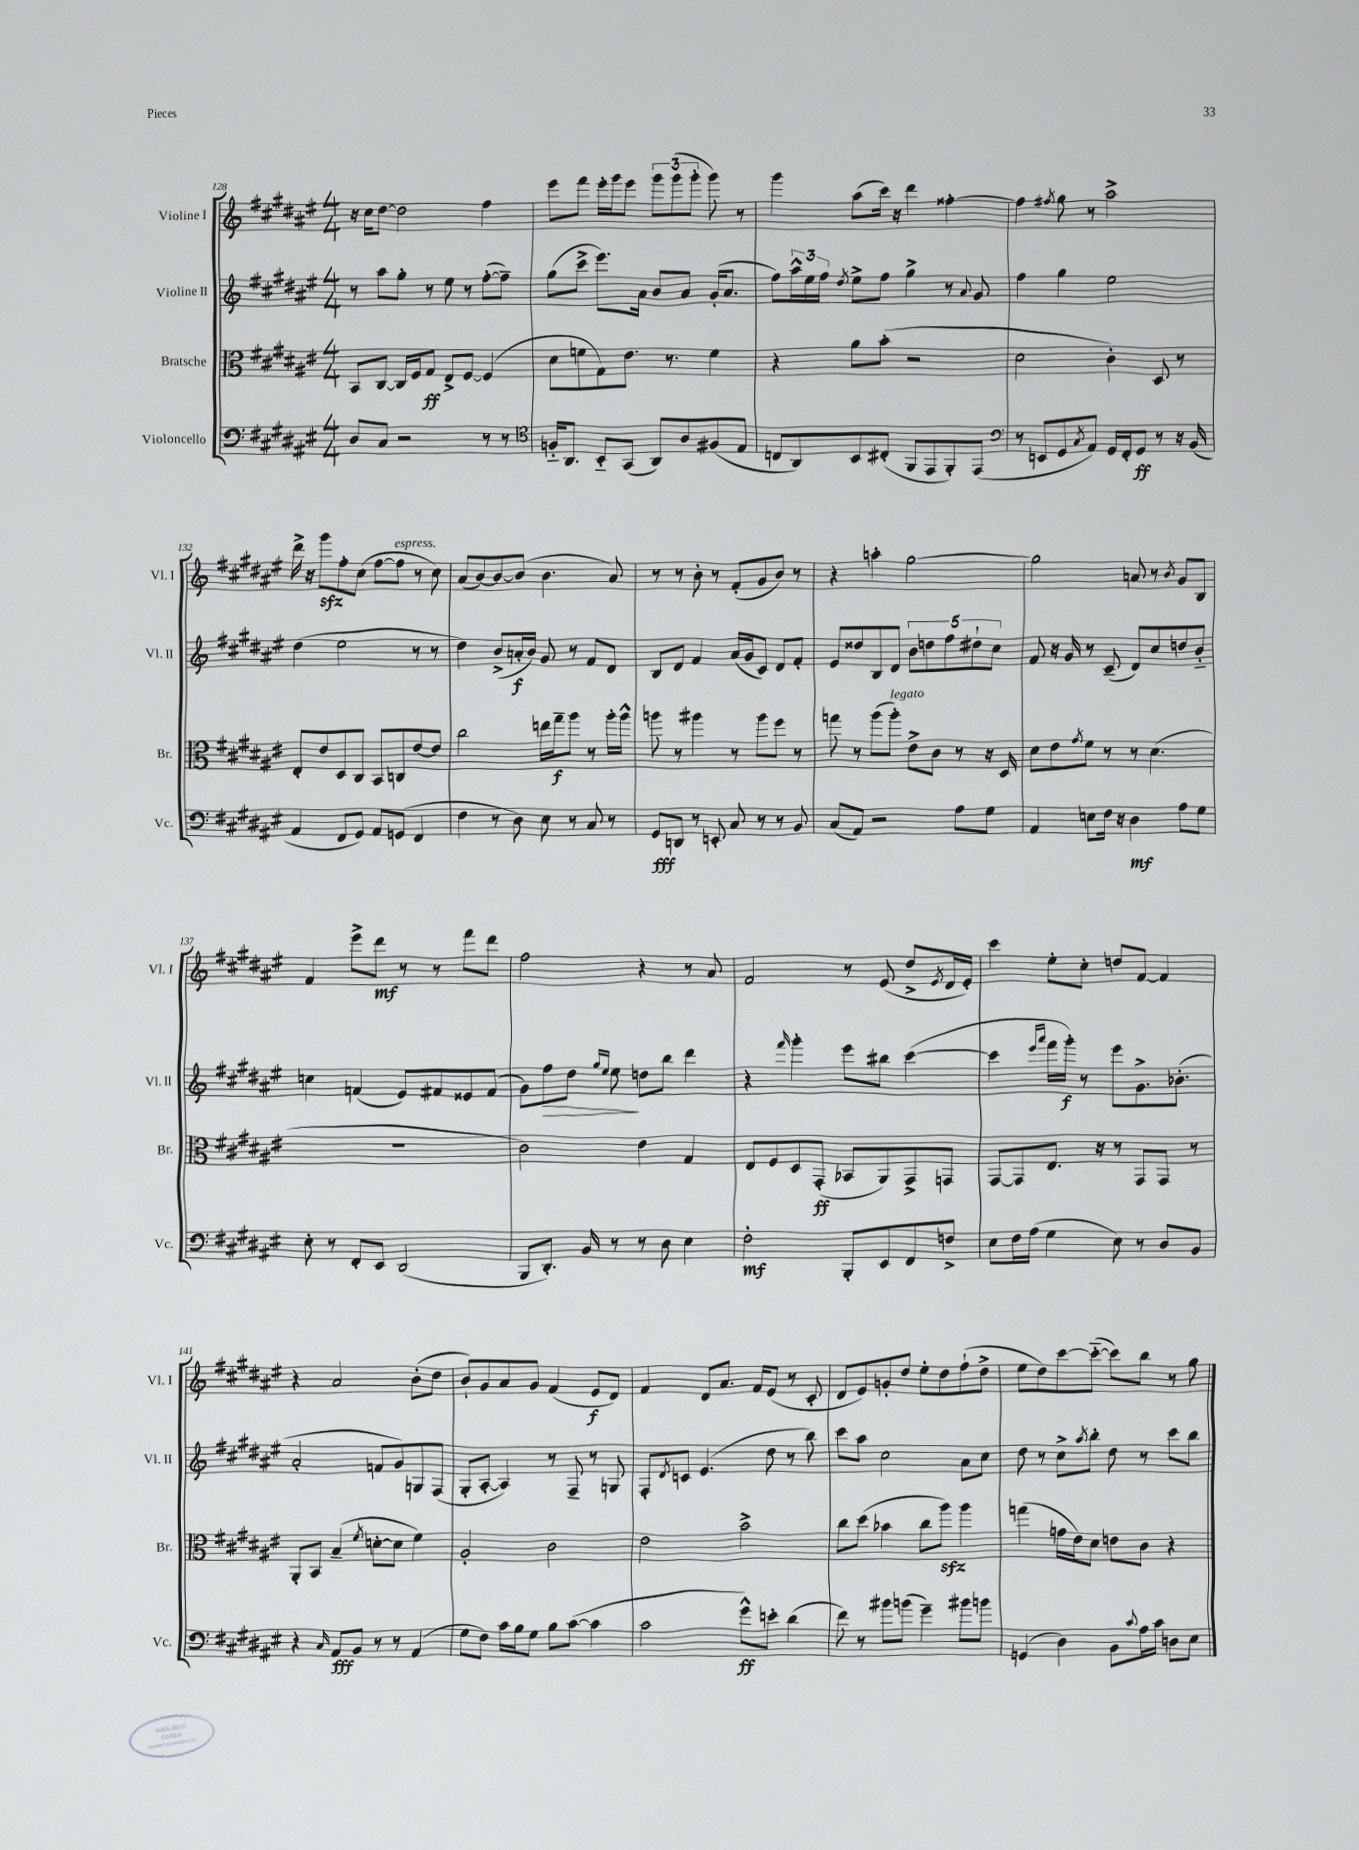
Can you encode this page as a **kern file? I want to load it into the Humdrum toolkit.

**kern	**dynam	**kern	**dynam	**kern	**dynam	**kern	**dynam
*part4	*part4	*part3	*part3	*part2	*part2	*part1	*part1
*staff4	*staff4	*staff3	*staff3	*staff2	*staff2	*staff1	*staff1
*I"Violoncello	*	*I"Bratsche	*	*I"Violine II	*	*I"Violine I	*
*I'Vc.	*	*I'Br.	*	*I'Vl. II	*	*I'Vl. I	*
*clefF4	*	*clefC3	*	*clefG2	*	*clefG2	*
*k[f#c#g#d#a#e#]	*	*k[f#c#g#d#a#e#]	*	*k[f#c#g#d#a#e#]	*	*k[f#c#g#d#a#e#]	*
*M4/4	*	*M4/4	*	*M4/4	*	*M4/4	*
=128	=128	=128	=128	=128	=128	=128	=128
8D#/L	.	8BB/L	.	8r	.	16r	.
.	.	.	.	.	.	16cc#\KL	.
8C#/J	.	[8C#/J	.	8aa#\L	.	[8dd#\J	.
2r	.	16C#/LL]	.	8gg#'\J	.	2dd#\]	.
.	.	16F#/J	.	.	.	.	.
.	.	8G#/J	ff	8r	.	.	.
.	.	8E#^/L	.	8ee#\	.	.	.
.	.	[8F#/J	.	8r	.	.	.
8r	.	(4F#/]	.	([8ff#'\L	.	4ff#\	.
8r	.	.	.	8ff#~\J])	.	.	.
=129	=129	=129	=129	=129	=129	=129	=129
*clefC4	*	*	*	*	*	*	*
16Fn/KL	.	8d#\L	.	(8gg#\L	.	8eee#\L	.
8.AA#/J	.	.	.	.	.	.	.
.	.	8fn\	.	8ccc#^\J	.	8fff#\J	.
8BB/L	.	8G#\)	.	8.eee#\L)	.	16eee#'\LL	.
.	.	.	.	.	.	16ggg#\J	.
(8GG#/J	.	8.e#\J	.	.	.	8eee#\J	.
.	.	.	.	16a#\Jk	.	.	.
8AA#/L)	.	.	.	8b/L	.	12ggg#\L	.
.	.	8.r	.	.	.	.	.
.	.	.	.	.	.	(12ggg#\	.
8A#/	.	.	.	8a#/J	.	.	.
.	.	.	.	.	.	12ggg#'\J	.
(8F#X/	.	4f\	.	(16g#'/KL	.	8ggg#\)	.
.	.	.	.	8.a#/J	.	.	.
8E#/J	.	.	.	.	.	8r	.
=130	=130	=130	=130	=130	=130	=130	=130
8Cn/L	.	4r	.	8ff#\L)	.	4ggg#\	.
8AA#/)	.	.	.	24aa#^^\L	.	.	.
.	.	.	.	24ee#\	.	.	.
.	.	.	.	24ff#\JJ	.	.	.
.	.	.	.	8qdd#/	.	.	.
8BB/	.	8a#\L	.	8ee#^\L	.	(8aa#\L	.
(8C#X'/J	.	(8b'\J	.	8ff#\J	.	16ccc#\Jk)	.
.	.	.	.	.	.	16r	.
8FF#/L	.	2r	.	4gg#^\	.	4ddd#\	.
8EE#/	.	.	.	.	.	.	.
8FF#'/)	.	.	.	8r	.	[4ff##X'\	.
.	.	.	.	8qqa#/	.	.	.
(8EE#/J	.	.	.	8g#/	.	.	.
=131	=131	=131	=131	=131	=131	=131	=131
*clefF4	*	*	*	*	*	*	*
8r	.	2d#\	.	4ff#\	.	4ff##\]	.
8EEn/L	.	.	.	.	.	.	.
.	.	.	.	.	.	8qff#X/	.
8GG#/	.	.	.	4gg#\	.	8gg#\	.
8qC#/	.	.	.	.	.	.	.
8AA#/J)	.	.	.	.	.	8r	.
16GG#/LL	.	4c#'\)	.	2ee#\	.	2aa#^\	.
16FF#'/J	.	.	.	.	.	.	.
8GG#/J	ff	.	.	.	.	.	.
8r	.	8D#/	.	.	.	.	.
16r	.	8r	.	.	.	.	.
(16BB/	.	.	.	.	.	.	.
!!LO:LB:g=z
=132	=132	=132	=132	=132	=132	=132	=132
4AA#/	.	8E#'/L	.	(4dd#\	.	16ddd#^\	.
.	.	.	.	.	.	16r	.
.	.	8e#/	.	.	.	8ggg#zz\L	.
8FF#/L	.	8D#/	.	2ee#\	.	8ff#'\	.
8GG#/J)	.	8C#/J	.	.	.	(8cc#\J	.
8AA#/L	.	8BB/L	.	.	.	[8ff#\L	.
!	!	!	!	!	!	!LO:TX:a:i:t=espress.	!
(8GGn/J	.	8Cn/	.	.	.	8ff#\J]	.
4FF#/	.	[8e#/	.	8r	.	8r	.
.	.	8e#/J]	.	8r	.	8cc#\)	.
=133	=133	=133	=133	=133	=133	=133	=133
4F#\	.	2cc#\	.	4dd#\)	.	(8a#/L	.
.	.	.	.	.	.	[8b/)	.
8r	.	.	.	(8b^/L	.	8b/_	.
8D#\)	.	.	.	16an'/L	f	(8b/J]	.
.	.	.	.	16b/JJ)	.	.	.
8E#\	.	16een\LL	.	8g#/	.	4.b\	.
.	.	16gg#~\J	f	.	.	.	.
8r	.	8aa#\J	.	8r	.	.	.
8C#/	.	8r	.	8f#/L	.	.	.
8r	.	16aa#'\LL	.	8d#/J	.	8a#/)	.
.	.	16aa#^^\JJ	.	.	.	.	.
=134	=134	=134	=134	=134	=134	=134	=134
8GG#/L	fff	8aan\	.	8B/L	.	8r	.
8DDn/J	.	8r	.	8d#/J	.	8r	.
8r	.	4aa#X\	.	4f#/	.	8b'\	.
8EEn'/	.	.	.	.	.	8r	.
8C#/	.	8r	.	(16a#/LL	.	(8f#'/L	.
.	.	.	.	16g#/J	.	.	.
8r	.	8aa#\L	.	8c#/J)	.	8g#/	.
8r	.	8ff#\J	.	8d#/L	.	8b/J)	.
8BB/	.	8r	.	8f#'/J	.	8r	.
=135	=135	=135	=135	=135	=135	=135	=135
(8C#/L	.	8ggn\	.	8e#/L	.	4r	.
8AA#/J)	.	8r	.	8dd##X/	.	.	.
2r	.	(8aa#\L	.	8B/	.	4aan'\	.
!	!	!LO:TX:a:i:t=legato	!	!	!	!	!
.	.	8aa#'\J)	.	8d#/J	.	.	.
.	.	8e#^\L	.	10b\L	.	[2gg#\	.
.	.	.	.	10ddn\	.	.	.
.	.	8c#\J	.	.	.	.	.
.	.	.	.	10ff#\	.	.	.
8A#\L	.	8r	.	.	.	.	.
.	.	.	.	10dd#X`\	.	.	.
8G#\J	.	16r	.	.	.	.	.
.	.	.	.	10cc#\J	.	.	.
.	.	16D#/	.	.	.	.	.
=136	=136	=136	=136	=136	=136	=136	=136
4AA#/	.	8d#\L	.	8f#/	.	2gg#\]	.
.	.	8e#\	.	16r	.	.	.
.	.	.	.	16g#/	.	.	.
.	.	8qg#/	.	.	.	.	.
8En\L	.	8f#\J	.	8r	.	.	.
16F#\Jk	.	8r	.	(8c#~/	.	.	.
16r	.	.	.	.	.	.	.
4D#\	mf	8r	.	8d#/L)	.	8an/	.
.	.	(4.d#\	.	8cc#/	.	8r	.
.	.	.	.	.	.	8qb/	.
8A#\L	.	.	.	8ddn/	.	8g#/L	.
8G#\J	.	.	.	8b/J	.	8B/J	.
!!LO:LB:g=z
=137	=137	=137	=137	=137	=137	=137	=137
8E#'\	.	1r	.	4ccn\	.	4f#/	.
8r	.	.	.	.	.	.	.
8FF#'/L	.	.	.	(4fn/	.	8eee#^\L	.
8EE#/J	.	.	.	.	.	8ddd#\J	mf
(2DD#/	.	.	.	8e#/L)	.	8r	.
.	.	.	.	8f#X/	.	8r	.
.	.	.	.	8e##X/	.	8fff#\L	.
.	.	.	.	(8f#/J	.	8ddd#\J	.
=138	=138	=138	=138	=138	=138	=138	=138
8BBB/L	.	2c#\)	.	8g#\L)	.	2ff#\	.
!	!	!	!	!	!LO:HP:b	!	!
8.DD#'/J)	.	.	.	8ff#\	>	.	.
.	.	.	.	8dd#\J	.	.	.
16BB/	.	.	.	.	.	.	.
.	.	.	.	16qqgg#/LL	.	.	.
.	.	.	.	16qqee#/JJ	.	.	.
8r	.	.	.	8ee#\	.	.	.
8r	.	4e#\	.	8ddn\L	]	4r	.
8D#\	.	.	.	8bb\J	.	.	.
4E#\	.	4G#/	.	4ddd#\	.	8r	.
.	.	.	.	.	.	8a#/	.
=139	=139	=139	=139	=139	=139	=139	=139
2F#'\	mf	8E#/L	.	4r	.	2f#/	.
.	.	8F#/	.	.	.	.	.
.	.	.	.	16qqfff#/	.	.	.
.	.	8D#/	.	4ggg#'\	.	.	.
.	.	(8GG#'/J	ff	.	.	.	.
8BBB'/L	.	8BB-X/L	.	8eee#\L	.	8r	.
8EE#/	.	8AA#/)	.	8bb#X\J	.	(8e#/	.
8FF#/	.	8GG#^/	.	([4ccc#\	.	8dd#^/L	.
.	.	.	.	.	.	8qe#/	.
8Fn^/J	.	8GGn/J	.	.	.	16d#/L	.
.	.	.	.	.	.	16e#'/JJ)	.
=140	=140	=140	=140	=140	=140	=140	=140
8E#\L	.	[8GG#/L	.	4ccc#\]	.	4ccc#\	.
16F#\L	.	8GG#/]	.	.	.	.	.
(16A#\JJ	.	.	.	.	.	.	.
.	.	.	.	16qqeee#/LL	.	.	.
.	.	.	.	16qqaaa#/JJ	.	.	.
4G#\	.	8.E#/J	.	16fff#\LL	.	8ee#'\L	.
.	.	.	.	16ggg#'\JJ)	f	.	.
.	.	.	.	8r	.	8cc#'\J	.
.	.	16r	.	.	.	.	.
8E#\)	.	8r	.	8eee#\L	.	8ddn/L	.
8r	.	8GG#/L	.	8.g#^\	.	[8f#/J	.
8D#/L	.	8GG#/J	.	.	.	4f#/]	.
.	.	.	.	(8.b-X'\J	.	.	.
8BB/J	.	8r	.	.	.	.	.
!!LO:LB:g=z
=141	=141	=141	=141	=141	=141	=141	=141
4r	.	8AA#'/L	.	2a#'/	.	4r	.
.	.	8BB/J	.	.	.	.	.
16qqC#/	.	.	.	.	.	.	.
8AA#/L	fff	(4B~/	.	.	.	2a#/	.
8BB/J	.	.	.	.	.	.	.
.	.	8qf#/	.	.	.	.	.
8r	.	[8dn'\L	.	8fn/L	.	.	.
8r	.	8d\J]	.	8g#/)	.	.	.
(4AA#/	.	4f#\)	.	8Gn/	.	(8b'\L	.
.	.	.	.	(8F#/J	.	8dd#\J	.
=142	=142	=142	=142	=142	=142	=142	=142
8G#\L	.	2A#'/	.	8G#'/L	.	8b`/L)	.
8F#\J)	.	.	.	[8A#'/J	.	8g#/	.
16c#\LL	.	.	.	4A#/])	.	8a#/	.
16B\J	.	.	.	.	.	.	.
8G#\J	.	.	.	.	.	8g#/J	.
8B\L	.	2c#\	.	8r	.	(4f#/	.
([8c#\J	.	.	.	8F#~/	.	.	.
4c#\]	.	.	.	8r	.	8e#/L	f
.	.	.	.	8Gn/	.	8d#/J)	.
=143	=143	=143	=143	=143	=143	=143	=143
2c#\	.	2e#\	.	8F#'/L	.	4f#/	.
.	.	.	.	8qd#/	.	.	.
.	.	.	.	8cn/J	.	.	.
.	.	.	.	(4.e#/	.	8d#/L	.
.	.	.	.	.	.	8.a#/J	.
8g#^^\L)	ff	2b^\	.	.	.	.	.
.	.	.	.	.	.	16f#/KL	.
8en'\J	.	.	.	8dd#\	.	(8e#/J	.
(4d#\	.	.	.	8r	.	8r	.
.	.	.	.	8bb\)	.	8c#'/	.
=144	=144	=144	=144	=144	=144	=144	=144
8f#\)	.	8cc#\L	.	8ccc#\L	.	8d#/L	.
8r	.	(8dd#\J	.	8aa#\J	.	8e#/)	.
8b#X\L	.	4b-X\	.	2cc#\	.	8gn'/	.
(8bn\J	.	.	.	.	.	8dd#/J	.
4g#~\)	.	8cc#\L	.	.	.	8ee#'\L	.
.	.	8aa#zz\J)	.	.	.	8dd#\	.
8b#X\L	.	4aa#\	.	8a#\L	.	(8ff#`\	.
8bn\J	.	.	.	8cc#\J	.	8dd#^\J	.
=145	=145	=145	=145	=145	=145	=145	=145
(4GGn/	.	(4ggn\	.	8dd#\	.	8ee#\L	.
.	.	.	.	8r	.	8dd#\)	.
4D#\)	.	16gn\LL	.	8cc#^\L	.	[8ccc#\	.
.	.	16e#\J)	.	.	.	.	.
.	.	.	.	8qaa#/	.	.	.
.	.	8d#\J	.	8bb'\J	.	(8ccc#\J_	.
8BB\L	.	8en\L	.	8dd#\	.	8ccc#\L])	.
8qqc#/	.	.	.	.	.	.	.
16A#\L	.	8c#\J	.	8r	.	8bb\J	.
16c#\JJ	.	.	.	.	.	.	.
8Dn\L	.	4r	.	8ccc#\L	.	8r	.
8E#\J	.	.	.	8bb\J	.	8gg#\	.
==	==	==	==	==	==	==	==
*-	*-	*-	*-	*-	*-	*-	*-
